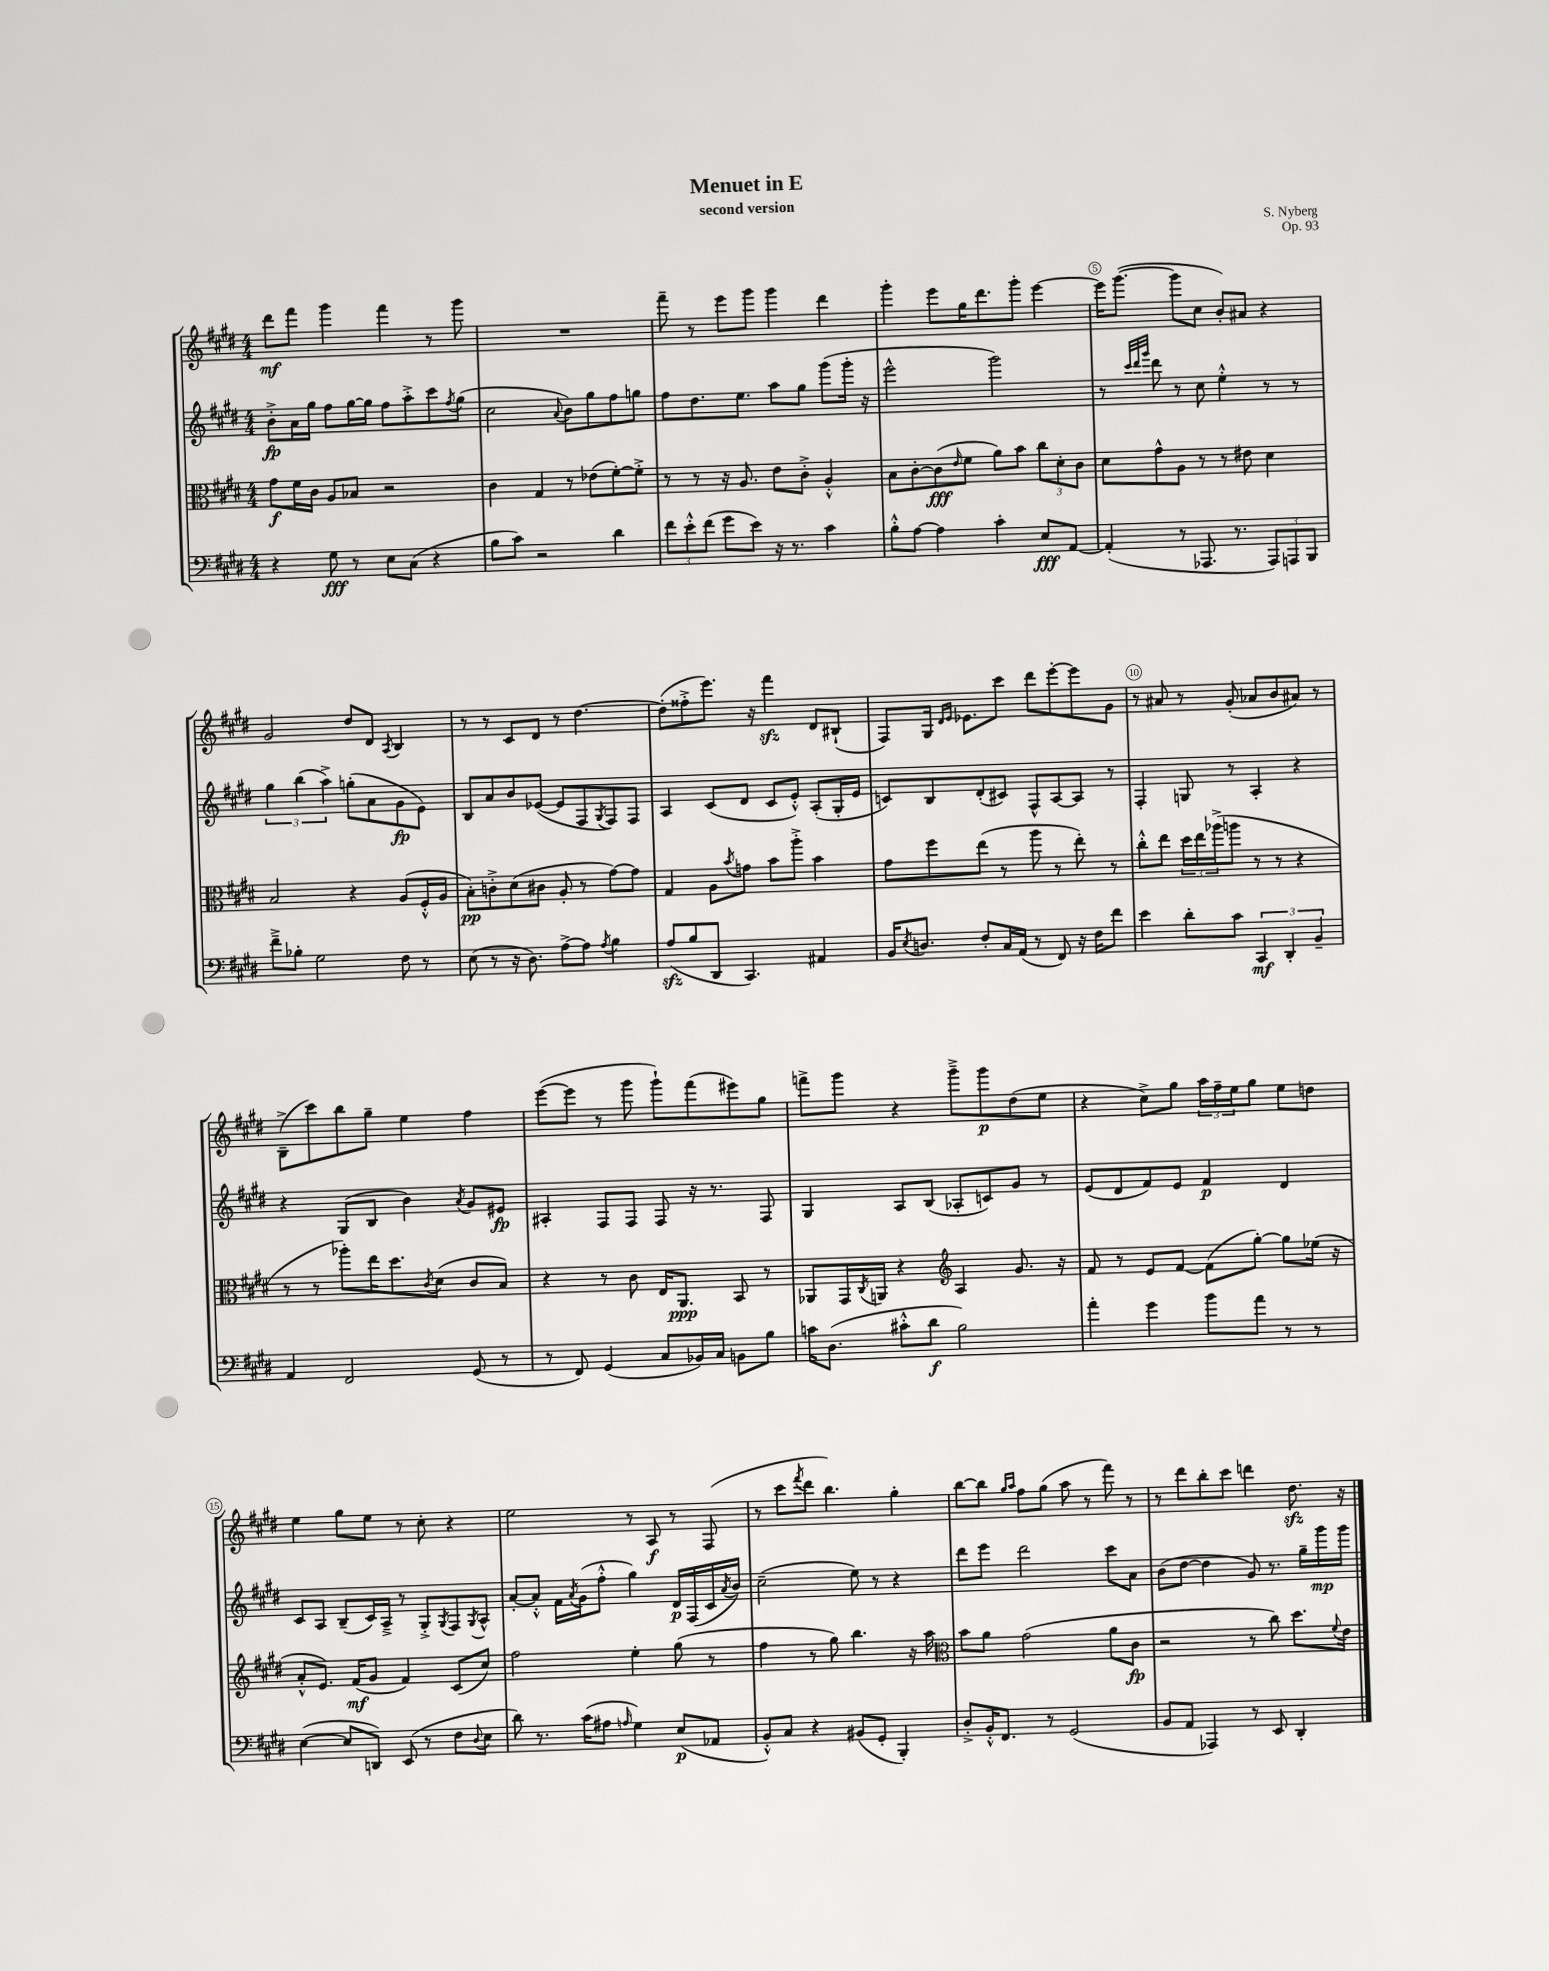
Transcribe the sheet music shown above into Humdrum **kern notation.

**kern	**dynam	**kern	**dynam	**kern	**dynam	**kern	**dynam
*part4	*part4	*part3	*part3	*part2	*part2	*part1	*part1
*staff4	*staff4	*staff3	*staff3	*staff2	*staff2	*staff1	*staff1
*clefF4	*	*clefC3	*	*clefG2	*	*clefG2	*
*k[f#c#g#d#]	*	*k[f#c#g#d#]	*	*k[f#c#g#d#]	*	*k[f#c#g#d#]	*
*M4/4	*	*M4/4	*	*M4/4	*	*M4/4	*
=1	=1	=1	=1	=1	=1	=1	=1
4r	.	8g#\L	f	8b'^\L	fp	8ddd#\L	mf
.	.	16f#\L	.	16a\L	.	8fff#\J	.
.	.	16c#\JJ	.	16gg#\JJ	.	.	.
8G#\	fff	8A/L	.	8ff#\L	.	4ggg#\	.
8r	.	8B-X/J	.	[16gg#\L	.	.	.
.	.	.	.	16gg#\JJ]	.	.	.
8E\L	.	2r	.	8ff#\L	.	4fff#\	.
(8C#\J	.	.	.	8aa'^\	.	.	.
4r	.	.	.	8ccc#\	.	8r	.
.	.	.	.	8qff#/	.	.	.
.	.	.	.	(8gg#\J	.	8ggg#\	.
=2	=2	=2	=2	=2	=2	=2	=2
8B\L	.	4c#\	.	2cc#\	.	1r	.
8c#\J)	.	.	.	.	.	.	.
2r	.	4G#/	.	.	.	.	.
.	.	.	.	8qqa/	.	.	.
.	.	8r	.	8b\L)	.	.	.
.	.	(8e-X\L	.	8gg#\	.	.	.
4d#\	.	[8f#'\)	.	8ff#\	.	.	.
.	.	8f#'^\J]	.	8ggn\J	.	.	.
=3	=3	=3	=3	=3	=3	=3	=3
12f#\L	.	8r	.	8ff#\L	.	8fff#~\	.
12e'^^\	.	.	.	.	.	.	.
.	.	8r	.	8.dd#\	.	8r	.
(12f#\J	.	.	.	.	.	.	.
8g#\L	.	16r	.	.	.	8eee\L	.
.	.	8.A/	.	8.ee\J	.	.	.
8e\J)	.	.	.	.	.	8ggg#\J	.
16r	.	8e\L	.	8aa\L	.	4ggg#\	.
8.r	.	.	.	.	.	.	.
.	.	8c#'^\J	.	8gg#\J	.	.	.
4c#\	.	4A'^^/	.	(8ggg#\L	.	4ddd#\	.
.	.	.	.	16ggg#'\Jk	.	.	.
.	.	.	.	16r	.	.	.
=4	=4	=4	=4	=4	=4	=4	=4
8B'^^\L	.	8B\L	.	2eee^^\	.	4ggg#'\	.
[8A\J	.	[8c#'\	.	.	.	.	.
4A\]	.	(8c#\]	fff	.	.	8eee\L	.
.	.	16qqe/	.	.	.	.	.
.	.	8f#\J	.	.	.	16gg#\K	.
.	.	.	.	.	.	8.ddd#\	.
4c#'\	.	8a\L)	.	2ggg#\)	.	.	.
.	.	8b\J	.	.	.	8ggg#'\J	.
8E/L	fff	12cc#\L	.	.	.	[4eee\	.
.	.	12d#'\	.	.	.	.	.
[8AA/J	.	.	.	.	.	.	.
.	.	12c#\J	.	.	.	.	.
=5	=5	=5	=5	=5	=5	=5	=5
(4AA'/]	.	8d#\L	.	8r	.	16eee\KL]	.
.	.	.	.	.	.	([8.ggg#\J	.
.	.	.	.	32qqccc#/LLL	.	.	.
.	.	.	.	32qqddd#/	.	.	.
.	.	.	.	32qqggg#/JJJ	.	.	.
.	.	8g#^^\	.	8ddd#\	.	.	.
8r	.	8A\J	.	8r	.	8ggg#\L]	.
8.AAA-X/	.	8r	.	8cc#\	.	8cc#\J	.
.	.	8r	.	4ee'^^\	.	8b'/L)	.
8.r	.	.	.	.	.	.	.
.	.	8e#X\	.	.	.	8a#X/J	.
12AAA-/L)	.	4d#\	.	8r	.	4r	.
12AAAn/	.	.	.	.	.	.	.
.	.	.	.	8r	.	.	.
12BBB/J	.	.	.	.	.	.	.
!!LO:LB:g=z
=6	=6	=6	=6	=6	=6	=6	=6
8f#~^\L	.	2B/	.	6gg#\	.	2g#/	.
8B-X'\J	.	.	.	.	.	.	.
.	.	.	.	(6bb\	.	.	.
2G#\	.	.	.	.	.	.	.
.	.	.	.	6aa^\)	.	.	.
.	.	4r	.	(8ggn'\L	.	8dd#/L	.
.	.	.	.	8a\	.	8d#/J	.
.	.	.	.	.	.	8qA/	.
8F#\	.	(8A/L	.	8g#\	fp	4B/	.
8r	.	16F#'^^/L	.	8e\J)	.	.	.
.	.	16A/JJ	.	.	.	.	.
=7	=7	=7	=7	=7	=7	=7	=7
(8E\	.	8B'\L)	pp	8B/L	.	8r	.
8r	.	8cn'^\	.	8a/	.	8r	.
16r	.	(8d#\	.	8b/	.	8c#/L	.
8.D#\)	.	.	.	.	.	.	.
.	.	8c#X\J	.	([8e-X/J	.	8d#/J	.
[8A^\L	.	8A'/	.	8e-/L]	.	8r	.
8A\J]	.	8r	.	8F#/	.	[4.dd#\	.
8qA/	.	.	.	8qG#/	.	.	.
4B\	.	[8g#\L)	.	8F#/)	.	.	.
.	.	8g#\J]	.	8F#/J	.	.	.
=8	=8	=8	=8	=8	=8	=8	=8
(8Azz/L	.	4G#/	.	4A/	.	(8dd#'\L]	.
8B/	.	.	.	.	.	8ff##X'^\	.
8DD#/J	.	8A\L	.	(8c#/L	.	8.eee\J)	.
.	.	8qb/	.	.	.	.	.
4.CC#/)	.	8gn\J	.	8d#/J	.	.	.
.	.	.	.	.	.	16r	.
.	.	8b\L	.	8c#/L	.	4fff#zz\	.
.	.	8aa'^\J	.	8e'^^/J)	.	.	.
4AA#X/	.	4b\	.	(8A'/L	.	8d#/L	.
.	.	.	.	16G#'/L	.	(8B#X`/J	.
.	.	.	.	16e/JJ	.	.	.
=9	=9	=9	=9	=9	=9	=9	=9
16BB/KL	.	8g#\L	.	8cn/L)	.	8F#/L)	.
8qE/	.	.	.	.	.	.	.
8.Dn/J	.	.	.	.	.	.	.
.	.	8ff#\	.	8B/	.	16G#/Jk	.
.	.	.	.	.	.	16qqd#/LL	.
.	.	.	.	.	.	16qqe/JJ	.
.	.	.	.	.	.	8.e-X\L	.
8F#'/L	.	(8ee\J	.	(8d#'/	.	.	.
16C#/L	.	8r	.	8c#X/J)	.	8ccc#\J	.
(16AA/JJ	.	.	.	.	.	.	.
8r	.	8aa\	.	8F#^^/L	.	8ddd#\L	.
8FF#/)	.	8r	.	[8A/	.	[8eee'\	.
16r	.	8ee'\)	.	8A/J]	.	8eee\]	.
16F#\KL	.	.	.	.	.	.	.
8f#\J	.	8r	.	8r	.	8g#\J	.
=10	=10	=10	=10	=10	=10	=10	=10
4e\	.	8cc#'^^\L	.	4F#'/	.	8r	.
.	.	8ee\J	.	.	.	8a#X/	.
8d#'\L	.	24dd#\LL	.	8Gn/	.	8r	.
.	.	24ee\	.	.	.	.	.
.	.	(24aa-X^\J	.	.	.	.	.
8c#\J	.	8aan\J	.	8r	.	(8g#'/	.
6CC#/	mf	8r	.	4A'/	.	8a-X/L	.
.	.	8r	.	.	.	8b/	.
6DD#'/	.	.	.	.	.	.	.
.	.	4r	.	4r	.	8a#X/J)	.
6BB~/	.	.	.	.	.	.	.
.	.	.	.	.	.	8r	.
!!LO:LB:g=z
=11	=11	=11	=11	=11	=11	=11	=11
4AA/	.	8r	.	4r	.	(8B~^\L	.
.	.	8r	.	.	.	8ccc#\)	.
2FF#/	.	8aa-X'\L)	.	(8G#/L	.	8bb\	.
.	.	16ee\K	.	8B/J	.	8gg#~\J	.
.	.	8.dd#\	.	.	.	.	.
.	.	.	.	4b\)	.	4ee\	.
.	.	8qc#/	.	.	.	.	.
.	.	(8d#\J	.	.	.	.	.
.	.	.	.	8qa/	.	.	.
(8GG#/	.	8c#/L	.	8g#/L	.	4ff#\	.
8r	.	8B/J)	.	8e#X/J	fp	.	.
=12	=12	=12	=12	=12	=12	=12	=12
8r	.	4r	.	4A#X'/	.	([8eee\L	.
8FF#/)	.	.	.	.	.	8eee\J]	.
(4GG#/	.	8r	.	8F#/L	.	8r	.
.	.	8c#\	.	8F#/J	.	8ggg#\	.
8C#/L	.	16E/KL	.	8F#/	.	8ggg#`\L)	.
.	.	8.AA/J	ppp	.	.	.	.
16BB-X/L)	.	.	.	16r	.	(8fff#\	.
16C#/JJ	.	.	.	8.r	.	.	.
8BBn\L	.	8BB/	.	.	.	8eee#X\)	.
8B\J	.	8r	.	8F#/	.	8gg#\J	.
=13	=13	=13	=13	=13	=13	=13	=13
16cn\KL	.	8AA-X/L	.	4G#/	.	8fffn^\L	.
(8.D#\J	.	.	.	.	.	.	.
.	.	16GG#/L	.	.	.	8ggg#\J	.
.	.	8qC#/	.	.	.	.	.
.	.	16AAn/JJ	.	.	.	.	.
8c#X'^^\L	.	4r	.	8A/L	.	4r	.
8d#\J	f	.	.	(8B/J	.	.	.
*	*	*clefG2	*	*	*	*	*
2B\)	.	4A/	.	8A-X'/L	.	8ggg#~^\L	.
.	.	.	.	8cn/)	.	8ggg#\	p
.	.	8.g#/	.	8g#/J	.	(8dd#\	.
.	.	.	.	8r	.	8ee\J	.
.	.	16r	.	.	.	.	.
=14	=14	=14	=14	=14	=14	=14	=14
4a'\	.	8f#/	.	(8e/L	.	4r	.
.	.	8r	.	8d#/	.	.	.
4g#\	.	8e/L	.	8f#/)	.	8cc#^\L)	.
.	.	[8f#/J	.	8e/J	.	8gg#\J	.
8b\L	.	(8f#\L]	.	4f#/	p	24aa\LL	.
.	.	.	.	.	.	24ff#~\	.
.	.	.	.	.	.	24ee\J	.
8a\J	.	[8gg#'\J)	.	.	.	8gg#\J	.
8r	.	8gg#\L]	.	4d#/	.	8ee\L	.
8r	.	(16ee-X\Jk	.	.	.	8ddn\J	.
.	.	16r	.	.	.	.	.
!!LO:LB:g=z
=15	=15	=15	=15	=15	=15	=15	=15
([4E\	.	8a'^^/L	.	8c#/L	.	4ee\	.
.	.	8.e/J)	.	8A/J	.	.	.
8E/L]	.	.	.	(8B~/L	.	8gg#\L	.
.	.	(16f#/KL	mf	.	.	.	.
8DDn/J)	.	8g#/J	.	16c#/L)	.	8ee\J	.
.	.	.	.	16A~^/JJ	.	.	.
(8EE/	.	4f#/)	.	8r	.	8r	.
8r	.	.	.	8G#'^/L	.	8cc#'\	.
.	.	.	.	8qG#/	.	.	.
8F#\L	.	(8c#/L	.	8F#/	.	4r	.
8qqD#/	.	.	.	8qG#/	.	.	.
8E\J	.	8cc#/J)	.	8A^^/J	.	.	.
=16	=16	=16	=16	=16	=16	=16	=16
8d#\)	.	2ff#\	.	[8a'/L	.	2ee\	.
8.r	.	.	.	8a'^^/J]	.	.	.
.	.	.	.	16f#\LL	.	.	.
.	.	.	.	8qa/	.	.	.
(16c#\KL	.	.	.	(16g#\J	.	.	.
8A#X\J	.	.	.	8ff#'^^\J	.	.	.
16qqAn/	.	.	.	.	.	.	.
4G#\)	.	4ee'\	.	4gg#\)	.	8r	.
.	.	.	.	.	.	8A/	f
(8E/L	p	(8gg#\	.	16d#/LL	p	8r	.
.	.	.	.	(16F#/	.	.	.
8AA-X/J	.	8r	.	16c#/	.	(8F#/	.
.	.	.	.	8qa/	.	.	.
.	.	.	.	16b/JJ)	.	.	.
=17	=17	=17	=17	=17	=17	=17	=17
8BB'^^/L)	.	4ff#\	.	(2cc#~\	.	8r	.
8C#/J	.	.	.	.	.	8ccc#\L	.
.	.	.	.	.	.	8qfff#/	.
4r	.	8r	.	.	.	8ddd#\J	.
.	.	8gg#\)	.	.	.	4.bb\)	.
(8BB#X/L	.	4.bb\	.	8ee\)	.	.	.
8GG#'/J	.	.	.	8r	.	.	.
4BBB'/)	.	.	.	4r	.	4gg#'\	.
.	.	16r	.	.	.	.	.
.	.	16aa\	.	.	.	.	.
=18	=18	=18	=18	=18	=18	=18	=18
*	*	*clefC3	*	*	*	*	*
8D#'^/L	.	8b\L	.	8ddd#\L	.	[8bb\L	.
16BB'^^/K	.	8a\J	.	8eee\J	.	8bb\J]	.
8.FF#/J	.	.	.	.	.	.	.
.	.	.	.	.	.	16qqgg#/LL	.
.	.	.	.	.	.	16qqaa/JJ	.
.	.	(2g#\	.	2ddd#\	.	8ff#\L	.
8r	.	.	.	.	.	(8gg#\J	.
(2GG#/	.	.	.	.	.	8aa\	.
.	.	.	.	.	.	8r	.
.	.	8a\L	.	8ccc#\L	.	8fff#\)	.
.	.	8c#\J	fp	8a\J	.	8r	.
=19	=19	=19	=19	=19	=19	=19	=19
8BB/L	.	2r	.	(8b\L	.	8r	.
8AA/J	.	.	.	[8dd#\J	.	8ddd#\L	.
4AAA-X/)	.	.	.	4dd#\]	.	8bb'\	.
.	.	.	.	.	.	8ccc#\J	.
8r	.	8r	.	8g#/)	.	4dddn\	.
8EE/	.	8cc#\)	.	8.r	.	.	.
4DD#'/	.	8.dd#\L	.	.	.	8.dd#zz\	.
.	.	.	.	16gg#~\LL	.	.	.
.	.	.	.	16ggg#\	mp	.	.
.	.	8qqf#/	.	.	.	.	.
.	.	16e\Jk	.	16ggg#\JJ	.	16r	.
==	==	==	==	==	==	==	==
*-	*-	*-	*-	*-	*-	*-	*-
